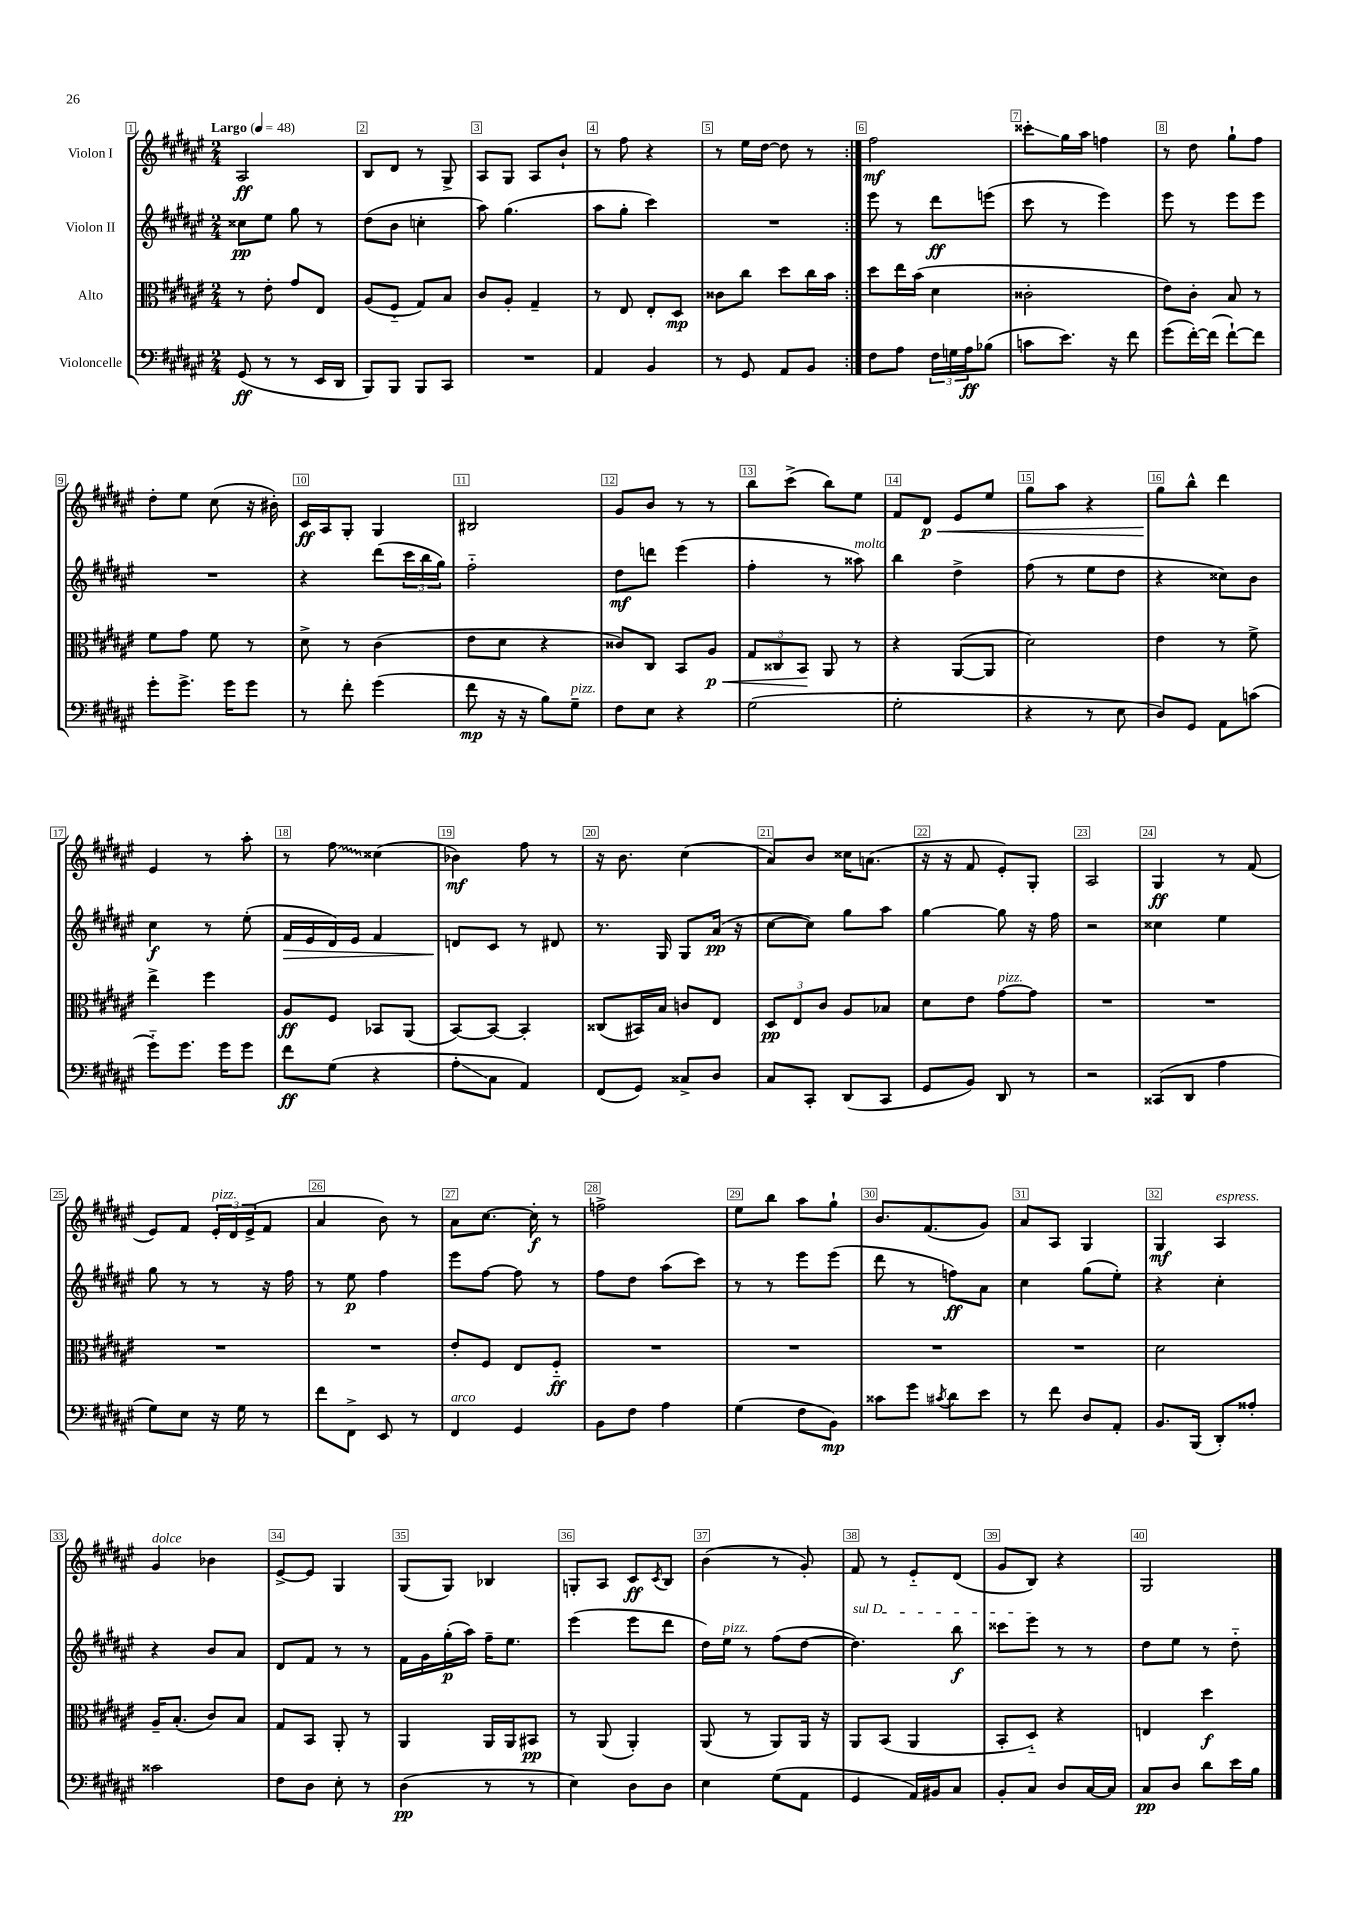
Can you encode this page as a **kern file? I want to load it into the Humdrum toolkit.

**kern	**kern	**kern	**kern
*staff4	*staff3	*staff2	*staff1
*clefF4	*clefC3	*clefG2	*clefG2
*k[f#c#g#d#a#e#]	*k[f#c#g#d#a#e#]	*k[f#c#g#d#a#e#]	*k[f#c#g#d#a#e#]
*M2/4	*M2/4	*M2/4	*M2/4
*MM48	*MM48	*MM48	*MM48
(8GG#	8r	8cc##	2A#
8r	8e#'	8ee#	.
8r	8g#	8gg#	.
16EE#	8E#	8r	.
16DD#	.	.	.
=	=	=	=
8BBB)	(8A#	(8dd#	8B
8BBB	8F#'~	8b	8d#
8BBB	8G#)	4cc'	8r
8CC#	8B	.	8G#^
=	=	=	=
2r	8c#	8aa#)	8A#
.	8A#'	(4.gg#	8G#
.	4G#~	.	8A#
.	.	.	8b`
=	=	=	=
4AA#	8r	8aa#	8r
.	8E#	8gg#'	8ff#
4BB	8E#'	4ccc#)	4r
.	8D#	.	.
=	=	=	=
8r	8c##	2r	8r
8GG#	8cc#	.	16ee#
.	.	.	[16dd#
8AA#	8dd#	.	8dd#]
8BB	16cc#	.	8r
.	16b	.	.
=:|!	=:|!	=:|!	=:|!
8F#	8dd#	8eee#	2ff#
8A#	16ee#	8r	.
.	(16b	.	.
24F#	4d#	8ddd#	.
24G	.	.	.
24A#	.	.	.
(8B-	.	(8eee	.
=	=	=	=
8c	2c##'	8ccc#	8ccc##'
8.e#)	.	8r	16gg#
.	.	.	16aa#
.	.	4eee#)	4ff
16r	.	.	.
8f#	.	.	.
=	=	=	=
(8g#	8e#)	8eee#	8r
[16f#')	8c#'	8r	8dd#
(16f#]	.	.	.
[8f#`)	8B	8eee#	8gg#`
8f#]	8r	8eee#	8ff#
=	=	=	=
8g#'	8f#	2r	8dd#'
8.g#^	8g#	.	8ee#
.	8f#	.	(8cc#
16g#	.	.	.
8g#	8r	.	16r
.	.	.	16b#')
=	=	=	=
8r	8d#^	4r	16c#
.	.	.	16A#
8f#'	8r	.	8G#'
(4g#	(4c#	(8ddd#	4G#
.	.	24ccc#	.
.	.	24bb	.
.	.	24gg#)	.
=	=	=	=
8f#	8e#	2ff#'~	2B#
16r	8d#	.	.
16r	.	.	.
8B)	4r	.	.
8G#~	.	.	.
=	=	=	=
8F#	8c##)	8dd#	8g#
8E#	8C#	8ddd	8b
4r	8BB	(4eee#	8r
.	8A#	.	8r
=	=	=	=
(2G#	12G#	4ff#'	8bb
.	12C##	.	.
.	.	.	(8ccc#^
.	12BB	.	.
.	8AA#	8r	8bb)
.	8r	8aa##)	8ee#
=	=	=	=
2G#'	4r	4bb	8f#
.	.	.	8d#
.	([8AA#	4dd#^	8e#
.	8AA#]	.	8ee#
=	=	=	=
4r	2d#)	(8ff#	8gg#
.	.	8r	8aa#
8r	.	8ee#	4r
8E#	.	8dd#	.
=	=	=	=
8D#)	4e#	4r	8gg#
8GG#	.	.	8bb^^
8AA#	8r	8cc##)	4ddd#
(8c	8f#^	8b	.
=	=	=	=
8g#'~)	4ee#^	4cc#	4e#
8.g#	.	.	.
.	4ff#	8r	8r
16g#	.	.	.
8g#	.	(8ee#'	8aa#'
=	=	=	=
8f#	8A#	16f#	8r
.	.	16e#	.
(8G#	8F#	16d#)	8ff#
.	.	16e#	.
4r	8BB-	4f#	(4cc##
.	(8AA#	.	.
=	=	=	=
8A#'	[8BB)	8d	4b-)
8C#	8BB_	8c#	.
4AA#)	4BB']	8r	8ff#
.	.	8d#	8r
=	=	=	=
(8FF#	(8C##	8.r	16r
.	.	.	8.b
8GG#)	16BB#)	.	.
.	16B	16G#	.
8C##^	8c	8G#	(4cc#
8D#	8E#	(16a#	.
.	.	16r	.
=	=	=	=
8C#	12D#	[8cc#	8a#)
.	12E#	.	.
8CC#'	.	8cc#])	8b
.	12c#	.	.
(8DD#	8A#	8gg#	16cc##
.	.	.	(8.a
8CC#	8B-	8aa#	.
=	=	=	=
8GG#	8d#	[4gg#	16r
.	.	.	16r
8BB)	8e#	.	8f#
8DD#	[8g#	8gg#]	8e#')
8r	8g#]	16r	8G#'
.	.	16ff#	.
=	=	=	=
2r	2r	2r	2A#
=	=	=	=
(8CC##	2r	4cc##	4G#
8DD#	.	.	.
4A#	.	4ee#	8r
.	.	.	(8f#
=	=	=	=
8G#)	2r	8gg#	8e#)
8E#	.	8r	8f#
16r	.	8r	24e#'
.	.	.	24d#
16G#	.	.	.
.	.	.	(24e#^
8r	.	16r	8f#
.	.	16ff#	.
=	=	=	=
8f#	2r	8r	4a#
8FF#^	.	8ee#	.
8EE#	.	4ff#	8b)
8r	.	.	8r
=	=	=	=
4FF#	8e#'	8eee#	8a#
.	8F#	[8ff#	[8.cc#
4GG#	8E#	8ff#]	.
.	.	.	16cc#']
.	8F#'~	8r	8r
=	=	=	=
8BB	2r	8ff#	2ff^
8F#	.	8dd#	.
4A#	.	(8aa#	.
.	.	8ccc#)	.
=	=	=	=
(4G#	2r	8r	8ee#
.	.	8r	8bb
8F#	.	8eee#	8aa#
8BB)	.	(8eee#	8gg#`
=	=	=	=
8c##	2r	8ddd#	8.b
8g#	.	8r	.
.	.	.	(8.f#
8qc#	.	.	.
8d#	.	8ff)	.
8e#	.	8a#	8g#)
=	=	=	=
8r	2r	4cc#	8a#
8f#	.	.	8A#
8D#	.	(8gg#	4G#
8AA#'	.	8ee#')	.
=	=	=	=
8.BB	2d#	4r	4G#
(16BBB	.	.	.
8DD#')	.	4cc#'	4A#
8A##'	.	.	.
=	=	=	=
2c##	16A#~	4r	4g#
.	(8.B'	.	.
.	8c#)	8b	4b-
.	8B	8a#	.
=	=	=	=
8F#	8G#	8d#	[8e#^
8D#	8BB	8f#	8e#]
8E#'	8AA#'	8r	4G#
8r	8r	8r	.
=	=	=	=
(4D#	4AA#	16f#	(8G#
.	.	16g#	.
.	.	(16gg#'	8G#)
.	.	16aa#)	.
8r	16AA#	16ff#~	4B-
.	16AA#	8.ee#	.
8r	8BB#	.	.
=	=	=	=
4E#)	8r	(4eee#	8G'
.	(8AA#	.	8A#
8D#	4AA#')	8eee#	8c#
.	.	.	8qc#
8D#	.	8ddd#	8B
=	=	=	=
4E#	(8AA#	16dd#)	(4b
.	.	16ee#	.
.	8r	8r	.
(8G#	8AA#)	(8ff#	8r
8AA#	16AA#	[8dd#	8g#')
.	16r	.	.
=	=	=	=
4GG#	8AA#	4.dd#])	8f#
.	(8BB	.	8r
16AA#)	4AA#	.	8e#'~
16BB#	.	.	.
8C#	.	8bb	(8d#
=	=	=	=
8BB'	8BB'	8ccc##	8g#
8C#	8D#'~)	8eee#	8B)
8D#	4r	8r	4r
[16C#	.	8r	.
16C#]	.	.	.
=	=	=	=
8C#	4E	8dd#	2G#
8D#	.	8ee#	.
8d#	4dd#	8r	.
16e#	.	8dd#'~	.
16B	.	.	.
==	==	==	==
*-	*-	*-	*-
